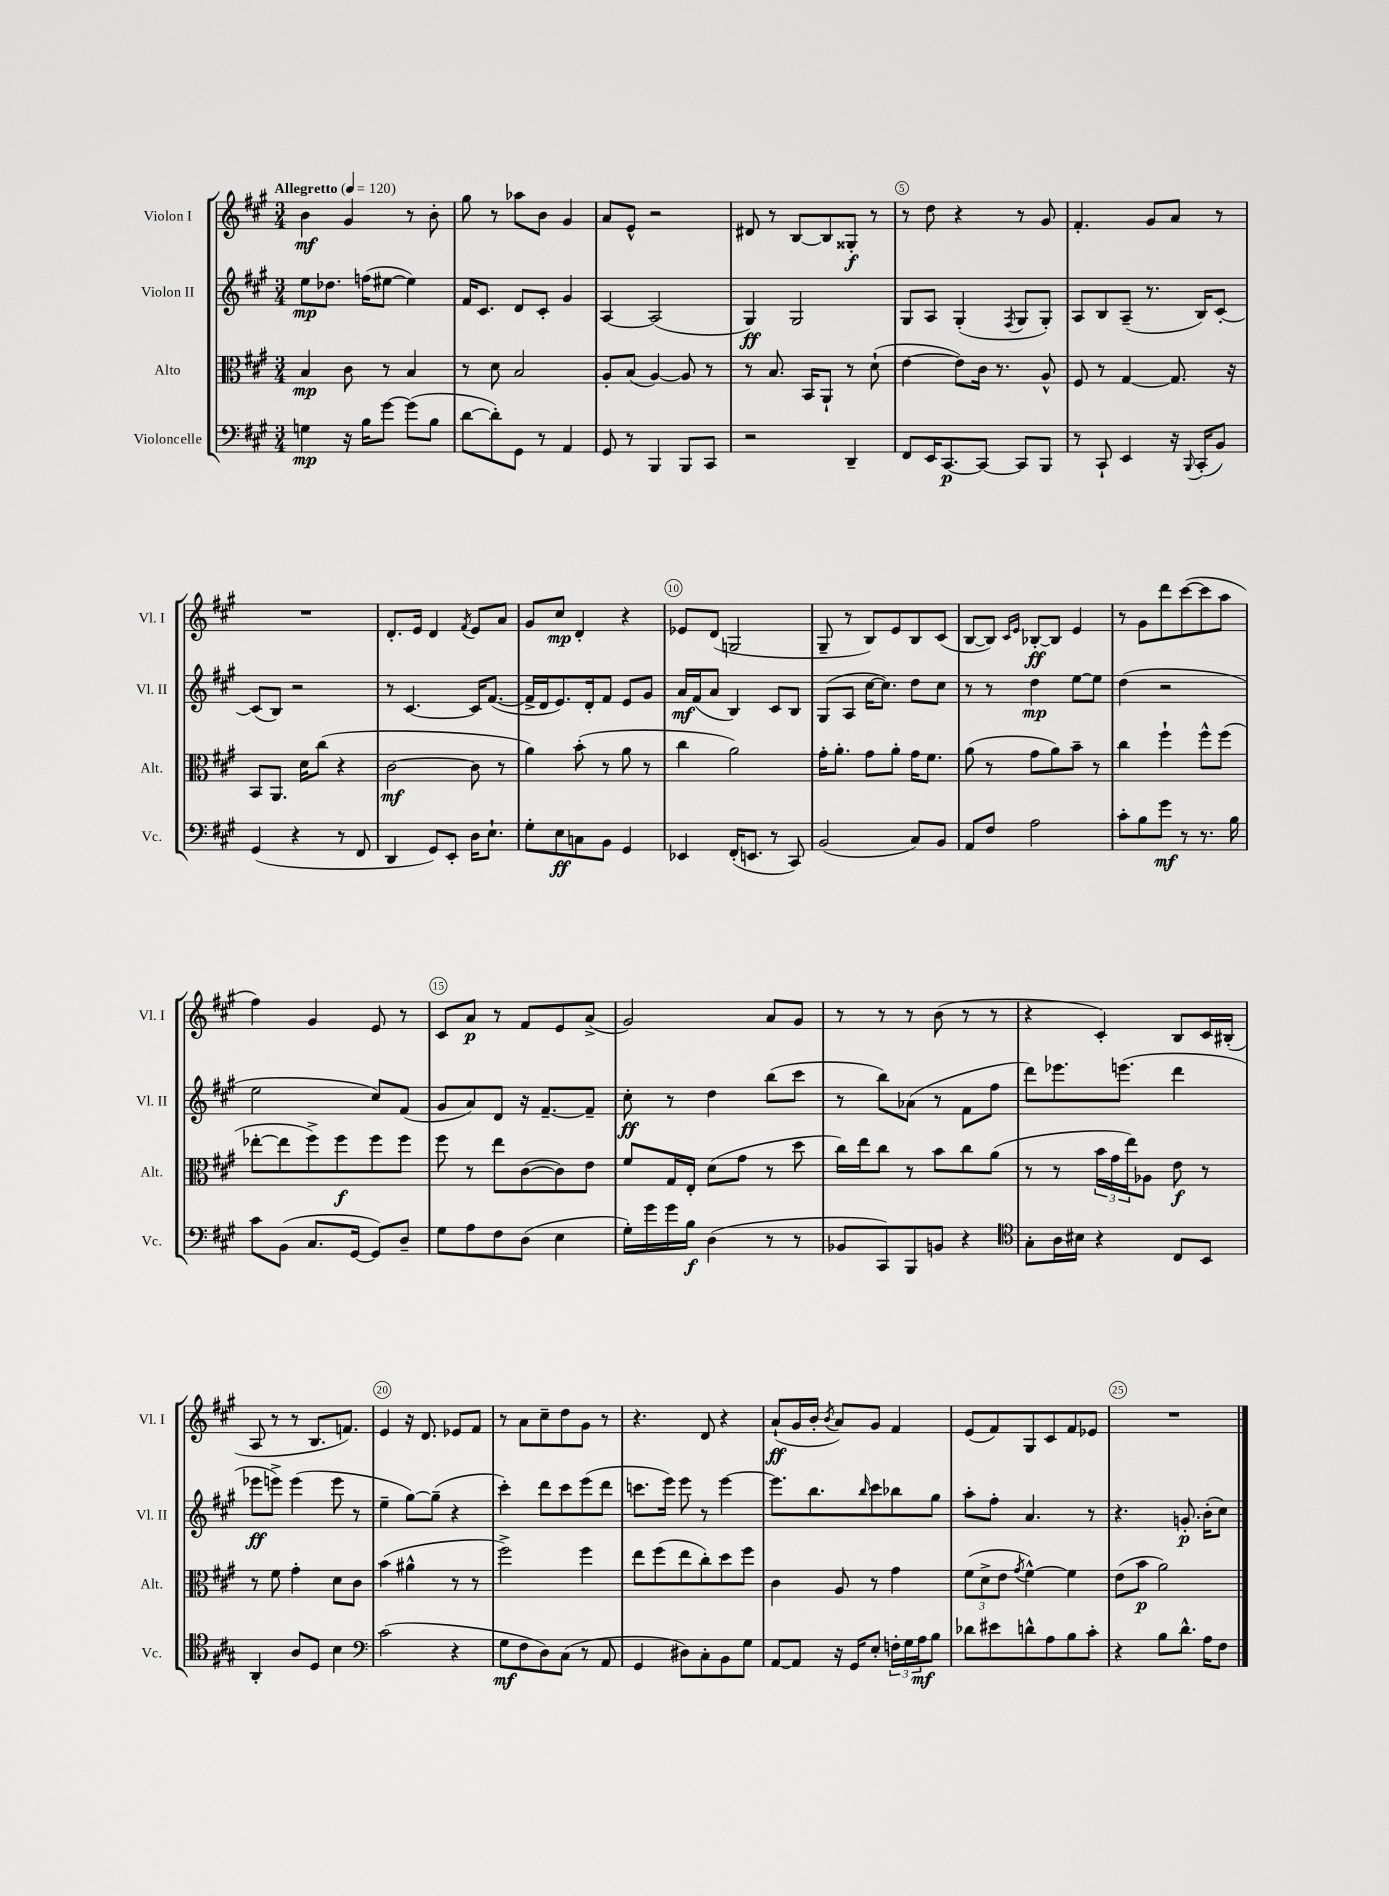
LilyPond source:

<<
\new StaffGroup <<
\new Staff = "s0" \with { instrumentName = "Violon I" shortInstrumentName = "Vl. I" } {
    \clef treble \key a \major \numericTimeSignature \time 3/4 \tempo "Allegretto" 4 = 120
    b'4\mf gis'4 r8 b'8-. |
    gis''8 r8 aes''8 b'8 gis'4 |
    a'8 e'8-^ r2 |
    dis'8 r8 b8~ b8 gisis8-.\f r8 |
    r8 d''8 r4 r8 gis'8 |
    fis'4.-. gis'8 a'8 r8 |
    R2. |
    d'8.-. e'16 d'4 \acciaccatura { fis'8 } e'8 a'8 |
    gis'8 cis''8\mp d'4-. r4 |
    ees'8 d'8( g2 |
    gis8-- r8 b8) e'8 b8 cis'8( |
    b8~ b8) \grace { cis'16 e'16 } bes8~-.\ff bes8 e'4 |
    r8 gis'8 d'''8 cis'''8~( cis'''8 a''8 |
    fis''4) gis'4 e'8 r8 |
    cis'8 a'8\p r8 fis'8 e'8 a'8->( |
    gis'2) a'8 gis'8 |
    r8 r8 r8 b'8( r8 r8 |
    r4 cis'4-.) b8 cis'16 bis16-.( |
    a8 r8 r8 b8. f'8.) |
    e'4 r16 d'8. ees'8 fis'8 |
    r8 a'8 cis''8-- d''8 gis'8 r8 |
    r4. d'8 r4 |
    a'8-!\ff( gis'16 b'16-. \acciaccatura { b'8 } a'8) gis'8 fis'4 |
    e'8( fis'8) gis8 cis'8 fis'8 ees'8 |
    R2. \bar "|." |
}
\new Staff = "s1" \with { instrumentName = "Violon II" shortInstrumentName = "Vl. II" } {
    \clef treble \key a \major \numericTimeSignature \time 3/4
    e''8\mp des''8. f''16( eis''8~ eis''4) |
    fis'16 cis'8. d'8 cis'8-. gis'4 |
    a4~ a2( |
    gis4\ff) gis2 |
    gis8 a8 gis4-.( \acciaccatura { fis8 } gis8 gis8-.) |
    a8 b8 a8--( r8. b16) cis'8~-. |
    cis'8( b8) r2 |
    r8 cis'4.~ cis'16 fis'8.~( |
    fis'16-> d'16 e'8.) d'16-. fis'8 e'8 gis'8 |
    a'16\mf fis'16( a'8 b4) cis'8 b8 |
    gis8( a8 cis''16~ cis''8.) d''8 cis''8 |
    r8 r8 d''4\mp e''8~ e''8 |
    d''4( r2 |
    e''2 cis''8) fis'8( |
    gis'8 a'8) d'8 r16 fis'8.~-- fis'8-- |
    cis''8-.\ff r8 d''4 b''8( cis'''8 |
    r8 b''8) aes'8( r8 fis'8 fis''8 |
    d'''8) ees'''8. e'''8.( d'''4 |
    ees'''8\ff e'''8->) e'''4( e'''8 r8 |
    e''4-- gis''8~) gis''8--( r4 |
    cis'''4-.) d'''8 cis'''8 e'''8( d'''8 |
    c'''8. e'''16) e'''8 r8 e'''4~ |
    e'''8. b''8. \grace { b''16 } cis'''8 bes''8 gis''8 |
    a''8-. fis''8-. a'4. r8 |
    r4. g'8.-.\p b'16-.( cis''8) \bar "|." |
}
\new Staff = "s2" \with { instrumentName = "Alto" shortInstrumentName = "Alt." } {
    \clef alto \key a \major \numericTimeSignature \time 3/4
    b4\mp cis'8 r8 b4 |
    r8 d'8 b2 |
    a8-. b8( a4~) a8 r8 |
    r8 b8. b,16 a,8-! r8 d'8-!( |
    e'4~ e'8) cis'16 r8. a8-^ |
    fis8 r8 gis4~ gis8. r16 |
    b,8 a,8. d'16 cis''8( r4 |
    cis'2~\mf cis'8 r8 |
    a'4) b'8-.( r8 a'8 r8 |
    cis''4 a'2) |
    gis'16-. a'8.-. gis'8 a'8-. gis'16 fis'8. |
    a'8( r8 gis'8 a'8) b'8-- r8 |
    cis''4 fis''4-! fis''8-^ fis''8( |
    ees''8~-. ees''8 fis''8->) fis''8\f fis''8 fis''8 |
    fis''8 r8 e''8 cis'8~( cis'8) e'8 |
    fis'8 gis16 e16-. d'8( gis'8 r8 d''8 |
    cis''16) e''16 cis''8 r8 b'8 cis''8 a'8( |
    r8 r8 \tuplet 3/2 { b'16 gis'16 e''16) } aes8 e'8\f r8 |
    r8 fis'8 gis'4-. d'8 cis'8 |
    b'4( ais'4-^ r8 r8 |
    fis''2->) fis''4 |
    e''8 fis''8( e''8 cis''8-.) d''8 fis''8 |
    cis'4 a8 r8 gis'4 |
    \tuplet 3/2 { fis'8( d'8-> e'8 } \acciaccatura { gis'8 } fis'4~-^) fis'4 |
    e'8( b'8\p a'2) \bar "|." |
}
\new Staff = "s3" \with { instrumentName = "Violoncelle" shortInstrumentName = "Vc." } {
    \clef bass \key a \major \numericTimeSignature \time 3/4
    g4\mp r16 b16 gis'8~ gis'8( b8 |
    d'8~ d'8-.) gis,8 r8 a,4 |
    gis,8 r8 b,,4 b,,8 cis,8 |
    r2 d,4-- |
    fis,8 e,16 cis,8.~\p cis,8~ cis,8 b,,8 |
    r8 cis,8-! e,4 r16 \appoggiatura { b,,8 } cis,16-.( b,8) |
    gis,4( r4 r8 fis,8 |
    d,4 gis,8) e,8-. d16 e8.-! |
    gis8-. e8\ff c8 b,8 gis,4 |
    ees,4 fis,16-.( e,8. r8 cis,8) |
    b,2( cis8) b,8 |
    a,8 fis8 a2 |
    cis'8-. b8 gis'8\mf r8 r8. b16 |
    cis'8 b,8( cis8. gis,16~ gis,8) d8-- |
    gis8 a8 fis8 d8( e4 |
    gis16-.) gis'16 gis'16 b16\f d4( r8 r8 |
    bes,8 cis,8) b,,8 b,8 r4 |
    \clef tenor gis8-. a16 bis16 r4 cis8 b,8 |
    a,4-. a8 d8 b4 |
    \clef bass cis'2( r4 |
    gis8\mf fis8 d8) cis8( r8 a,8 |
    gis,4 dis8) cis8-. b,8 gis8 |
    a,8~ a,8 r16 gis,16 e8-. \tuplet 3/2 { f16-. gis16 a16\mf } b8 |
    des'8 eis'8 d'8-^ a8 b8 cis'8-. |
    r4 b8 d'8.-^ a16 fis8 \bar "|." |
}
>>
>>
\layout { \context { \Score \override BarNumber.break-visibility = ##(#f #t #t) barNumberVisibility = #(every-nth-bar-number-visible 5) \override BarNumber.stencil = #(make-stencil-circler 0.1 0.3 ly:text-interface::print) } }
